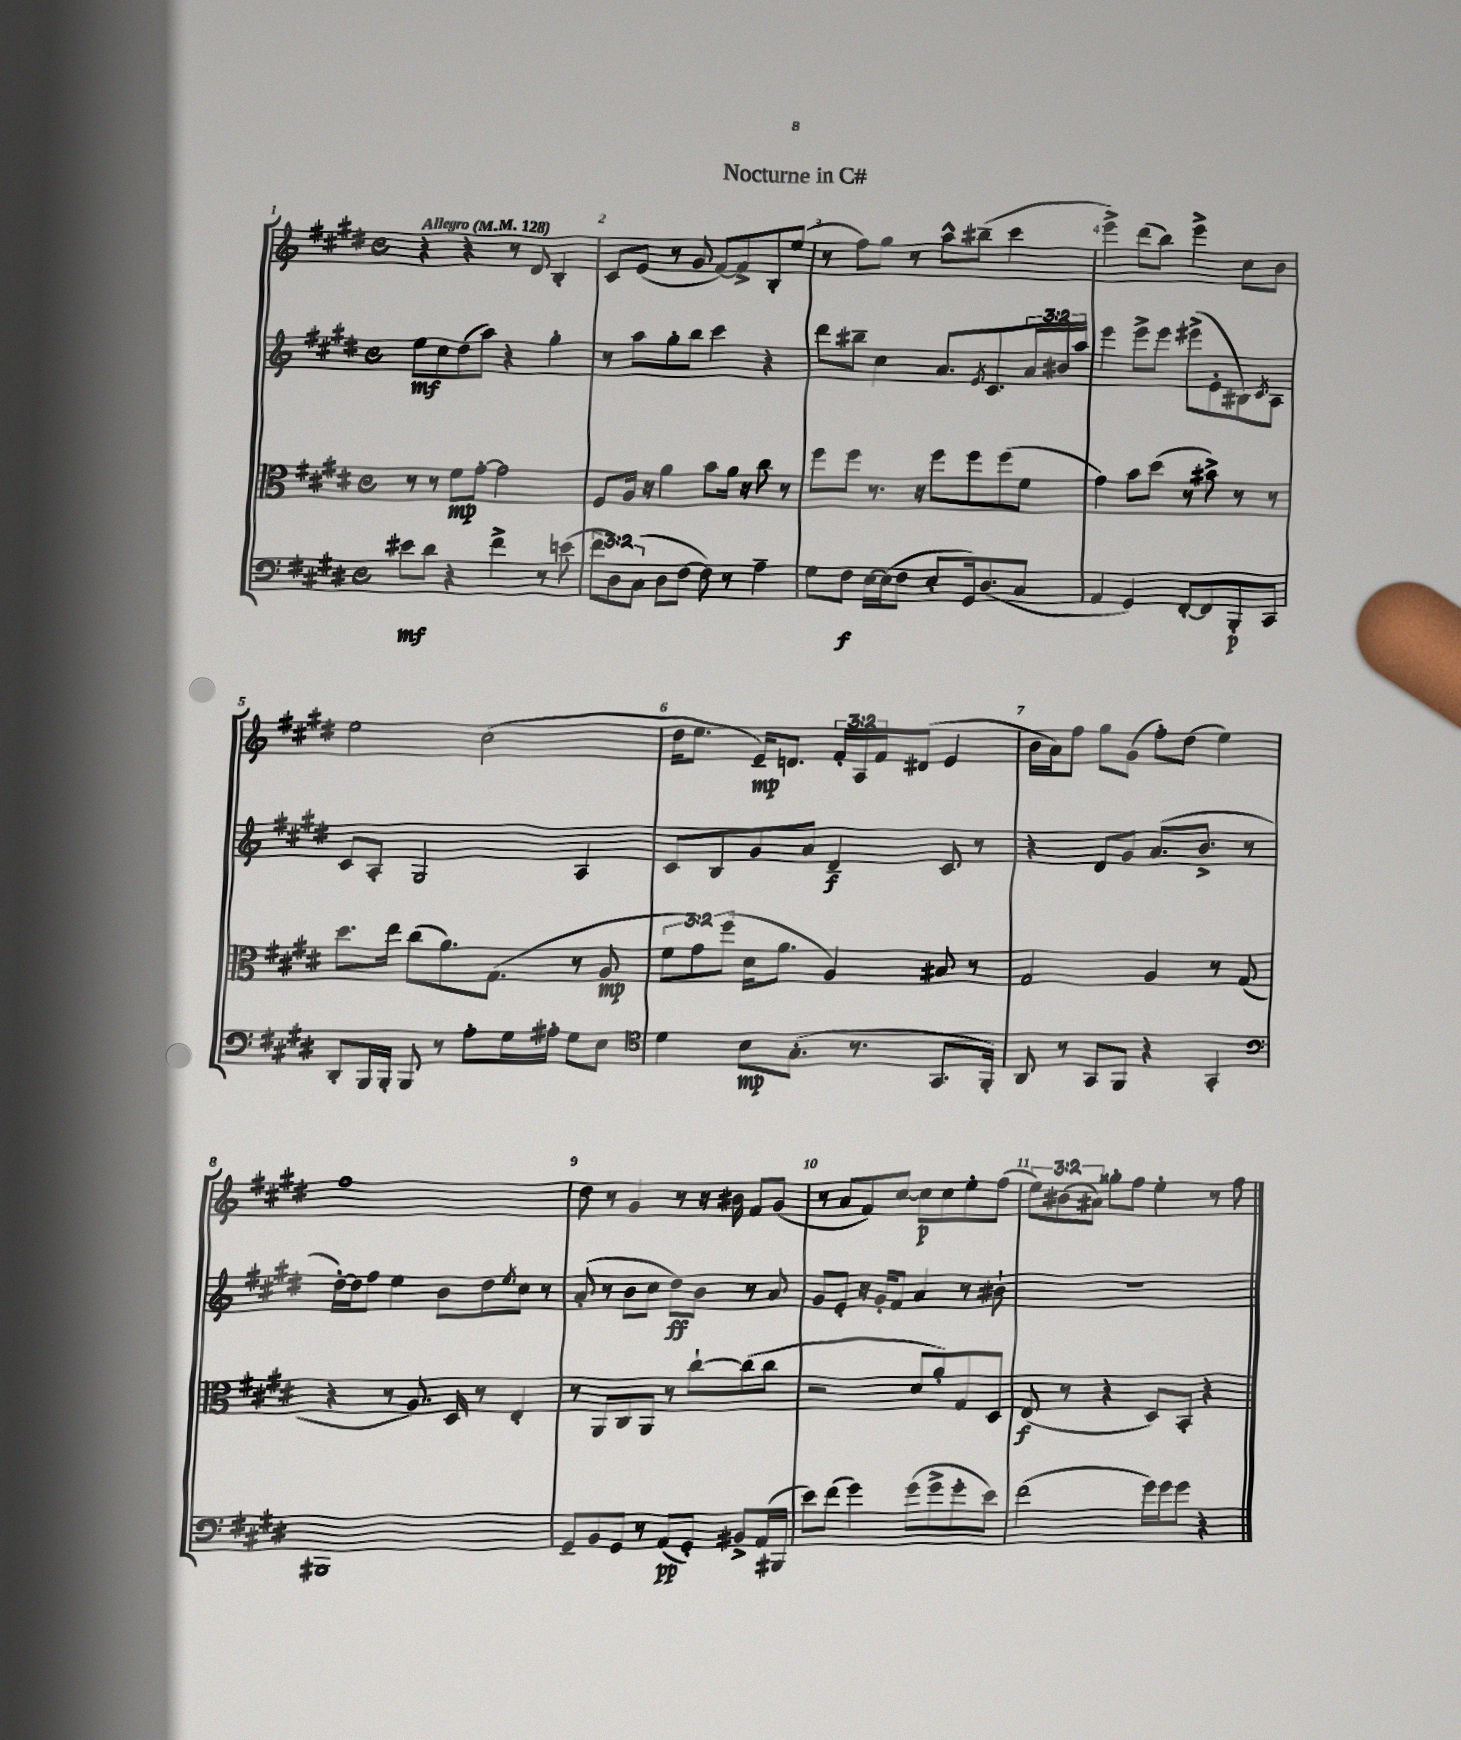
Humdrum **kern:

**kern	**dynam	**kern	**dynam	**kern	**dynam	**kern	**dynam
*part4	*part4	*part3	*part3	*part2	*part2	*part1	*part1
*staff4	*staff4	*staff3	*staff3	*staff2	*staff2	*staff1	*staff1
*clefF4	*	*clefC3	*	*clefG2	*	*clefG2	*
*k[f#c#g#d#]	*	*k[f#c#g#d#]	*	*k[f#c#g#d#]	*	*k[f#c#g#d#]	*
*M4/4	*	*M4/4	*	*M4/4	*	*M4/4	*
*met(c)	*	*met(c)	*	*met(c)	*	*met(c)	*
*MM128	*	*MM128	*	*MM128	*	*MM128	*
=1	=1	=1	=1	=1	=1	=1	=1
!	!	!	!	!	!	!LO:TX:a:B:t=Allegro	!
8e#X\L	mf	8r	.	8ee\L	mf	4r	.
8d#\J	.	8r	.	8cc#\	.	.	.
4r	.	8f#\L	mp	(8dd#\	.	4r	.
.	.	[8g#'\J	.	8aa\J)	.	.	.
4f#^\	.	2g#\]	.	4r	.	8r	.
.	.	.	.	.	.	8d#/	.
8r	.	.	.	4gg#'\	.	4B'/	.
(8en\	.	.	.	.	.	.	.
=2	=2	=2	=2	=2	=2	=2	=2
12f#\L	.	8F#/L	.	8r	.	8c#/L	.
12D#\)	.	.	.	.	.	.	.
.	.	16A/Jk	.	8aa\L	.	(8e/J	.
(12C#\J	.	.	.	.	.	.	.
.	.	16r	.	.	.	.	.
8D#\L	.	4a\	.	8gg#'\	.	8r	.
[8F#\J	.	.	.	8bb\J	.	8g#/	.
8F#\])	.	8b\L	.	4ccc#\	.	[8f#/L)	.
8r	.	16a\Jk	.	.	.	8f#^/]	.
.	.	16r	.	.	.	.	.
4A~\	.	8cc#\	.	4r	.	8B'/	.
.	.	8r	.	.	.	(8ee/J	.
=3	=3	=3	=3	=3	=3	=3	=3
8G#\L	.	8ff#\L	.	8ddd#\L	.	8r	.
8F#\J	f	8ff#\J	.	8bb#X~\J	.	8ff#\L)	.
[16E\LL	.	8.r	.	4cc#\	.	8gg#\J	.
(16E\J]	.	.	.	.	.	.	.
8F#\J	.	.	.	.	.	8r	.
.	.	16r	.	.	.	.	.
8E'/L	.	8ff#\L	.	8.a/L	.	8aa^^\L	.
16GG#/k)	.	8ff#\	.	.	.	(8bb#X~\J	.
.	.	.	.	8qe/	.	.	.
(8.D#/	.	.	.	8.c#/	.	.	.
.	.	(8ff#\	.	.	.	4ccc#\	.
8C#/J	.	8f#\J	.	24a/L	.	.	.
.	.	.	.	24b#X/	.	.	.
.	.	.	.	24aa/JJ	.	.	.
=4	=4	=4	=4	=4	=4	=4	=4
4AA/	.	4g#\)	.	4eee\	.	4eee^\)	.
4GG#/)	.	8b\L	.	8eee^\L	.	(8ddd#\L	.
.	.	(8dd#\J	.	8eee\J	.	8bb\J)	.
[8FF#'/L	.	8r	.	(8eee#X^\L	.	4eee^\	.
8FF#/]	.	8b#X^\)	.	8e'\	.	.	.
8BBB'/	p	8r	.	8B#X\)	.	8cc#\L	.
.	.	.	.	8qc#/	.	.	.
8CC#/J	.	8r	.	8A\J	.	8b\J	.
!!LO:LB:g=z
=5	=5	=5	=5	=5	=5	=5	=5
8DD#'/L	.	8.dd#\L	.	8c#/L	.	2ee\	.
16BBB/L	.	.	.	8A'/J	.	.	.
16BBB'/JJ	.	16ee\Jk	.	.	.	.	.
8BBB/	.	(8cc#\L	.	2G#/	.	.	.
8r	.	8.a\)	.	.	.	.	.
8A'\L	.	.	.	.	.	(2cc#\	.
.	.	(8.G#\J	.	.	.	.	.
16G#\L	.	.	.	.	.	.	.
16A#X'\JJ	.	.	.	.	.	.	.
8G#\L	.	8r	.	4A/	.	.	.
8E\J	.	8A/	mp	.	.	.	.
=6	=6	=6	=6	=6	=6	=6	=6
*clefC4	*	*	*	*	*	*	*
4d#\	.	12f#\L	.	8c#/L	.	16dd#\KL	.
.	.	.	.	.	.	8.ee\J	.
.	.	12g#\)	.	.	.	.	.
.	.	.	.	8B/	.	.	.
.	.	(12ff#\J	.	.	.	.	.
8B\L	mp	16d#\KL	.	8g#/	.	16e~/KL)	mp
.	.	8.a\J	.	.	.	8.dn/J	.
(8.G#'\J	.	.	.	8a/J	.	.	.
.	.	4A/)	.	4d#~/	f	24f#'/LL	.
.	.	.	.	.	.	24A/	.
8.r	.	.	.	.	.	.	.
.	.	.	.	.	.	24f#/J	.
.	.	.	.	.	.	(8d#X/J	.
8.GG#/L	.	8B#X/	.	8c#/	.	4e/	.
.	.	8r	.	8r	.	.	.
16FF#'/Jk)	.	.	.	.	.	.	.
=7	=7	=7	=7	=7	=7	=7	=7
8AA/	.	2G#/	.	4r	.	16b\LL	.
.	.	.	.	.	.	16a\J)	.
8r	.	.	.	.	.	8ff#\J	.
8GG#/L	.	.	.	8d#/L	.	8gg#\L	.
8FF#/J	.	.	.	8g#/J	.	(8g#\J	.
4r	.	4A/	.	(8.a/L	.	8ff#'\L)	.
.	.	.	.	.	.	(8dd#\J	.
.	.	.	.	8.b^/J	.	.	.
4GG#'/	.	8r	.	.	.	4ee\)	.
.	.	(8G#/	.	8r	.	.	.
!!LO:LB:g=z
=8	=8	=8	=8	=8	=8	=8	=8
*clefF4	*	*	*	*	*	*	*
1BBB#X	.	4r	.	[16dd#'\LL)	.	1ff#	.
.	.	.	.	16dd#\J]	.	.	.
.	.	.	.	8ff#\J	.	.	.
.	.	8r	.	4ee\	.	.	.
.	.	8.A/)	.	.	.	.	.
.	.	.	.	8b\L	.	.	.
.	.	16D#/	.	.	.	.	.
.	.	8r	.	8dd#\	.	.	.
.	.	.	.	8qee/	.	.	.
.	.	4E'/	.	8cc#\J	.	.	.
.	.	.	.	8r	.	.	.
=9	=9	=9	=9	=9	=9	=9	=9
8GG#~/L	.	8r	.	(8a'/	.	8dd#\	.
8BB/	.	8AA/L	.	8r	.	8r	.
8GG#/J	.	8C#/	.	8b\L	.	4g#/	.
8r	.	8AA/J	.	8cc#\J	.	.	.
(8AA/L	pp	8r	.	8dd#\L)	ff	8r	.
8GG#'/J)	.	[8cc#`\L	.	8b\J	.	16r	.
.	.	.	.	.	.	16b#X\	.
8BB#X^/L	.	(8cc#\]	.	8r	.	8f#/L	.
(16AA/L	.	8cc#\J	.	8a/	.	(8g#/J	.
16BBB#X/JJ	.	.	.	.	.	.	.
=10	=10	=10	=10	=10	=10	=10	=10
8e\L)	.	2r	.	8g#/L	.	8r	.
(8f#\J	.	.	.	8e'/J	.	8a/L	.
4g#\)	.	.	.	16r	.	8f#/)	.
.	.	.	.	16g#'/KL	.	.	.
.	.	.	.	8f#/J	.	[8cc#/J	.
(8g#\L	.	8d#/L	.	4a/	.	8cc#\L]	p
8g#^\	.	8a'/)	.	.	.	8cc#\	.
8g#'\	.	8G#/	.	8r	.	8ee'\	.
8e\J)	.	8D#/J	.	8b#X`\	.	(8ff#\J	.
=11	=11	=11	=11	=11	=11	=11	=11
(2f#\	.	(8E/	f	1r	.	12ee\L)	.
.	.	.	.	.	.	(12b#X\	.
.	.	8r	.	.	.	.	.
.	.	.	.	.	.	12a#X\J)	.
.	.	4r	.	.	.	8gg##X'\L	.
.	.	.	.	.	.	8ff#\J	.
16g#\LL)	.	8D#/L)	.	.	.	4ee'\	.
16g#\J	.	.	.	.	.	.	.
8g#\J	.	8BB'/J	.	.	.	.	.
4r	.	4r	.	.	.	8r	.
.	.	.	.	.	.	8ff#\	.
==	==	==	==	==	==	==	==
*-	*-	*-	*-	*-	*-	*-	*-
